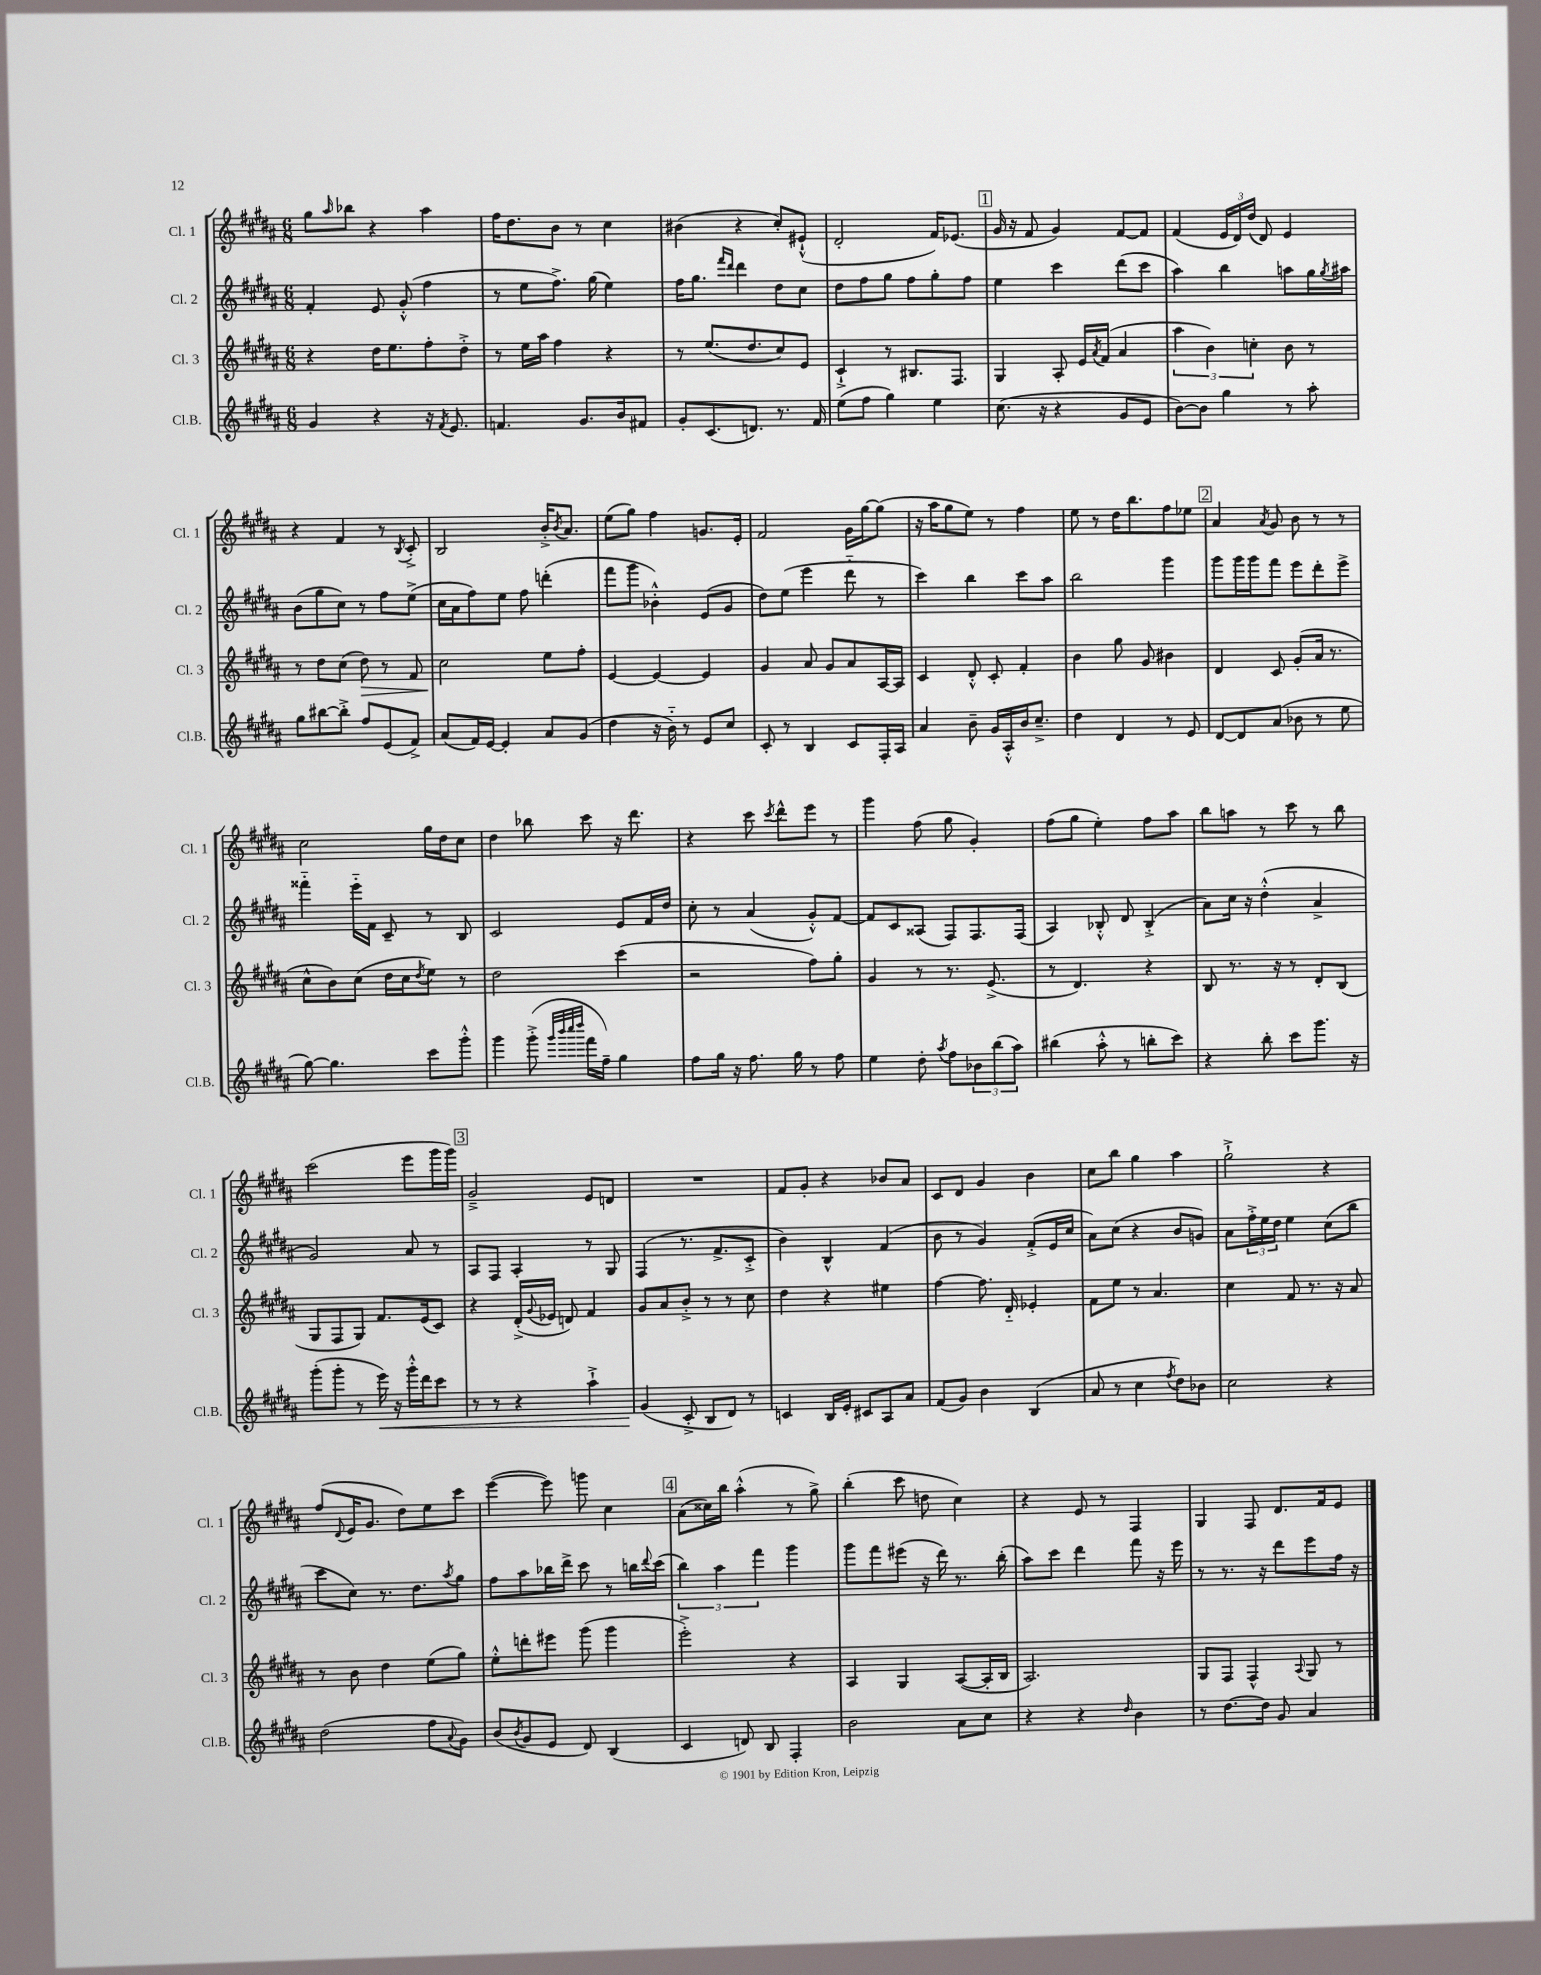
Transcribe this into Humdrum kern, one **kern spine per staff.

**kern	**dynam	**kern	**dynam	**kern	**kern
*part4	*part4	*part3	*part3	*part2	*part1
*staff4	*staff4	*staff3	*staff3	*staff2	*staff1
*I"Cl.B.	*	*I"Cl. 3	*	*I"Cl. 2	*I"Cl. 1
*I'Cl.B.	*	*I'Cl. 3	*	*I'Cl. 2	*I'Cl. 1
*clefG2	*	*clefG2	*	*clefG2	*clefG2
*k[f#c#g#d#a#]	*	*k[f#c#g#d#a#]	*	*k[f#c#g#d#a#]	*k[f#c#g#d#a#]
*M6/8	*	*M6/8	*	*M6/8	*M6/8
=1	=1	=1	=1	=1	=1
4g#/	.	4r	.	4f#'/	8gg#\L
.	.	.	.	.	16qqaa#/
.	.	.	.	.	8bb-X\J
4r	.	16dd#\KL	.	8e/	4r
.	.	8.ee\	.	.	.
.	.	.	.	(8g#'^^/	.
16r	.	8ff#'\	.	4ff#\	4aa#\
8qf#/	.	.	.	.	.
8.e/	.	.	.	.	.
.	.	8dd#'^\J	.	.	.
=2	=2	=2	=2	=2	=2
4.fn/	.	8r	.	8r	16ff#\KL
.	.	.	.	.	8.dd#\
.	.	16ee\LL	.	8ee\L	.
.	.	16aa#\JJ	.	.	.
.	.	4ff#\	.	8.ff#^\J)	8b\J
8.g#/L	.	.	.	.	8r
.	.	.	.	(16gg#\	.
.	.	4r	.	4ee\)	4cc#\
16b/k	.	.	.	.	.
8f#X/J	.	.	.	.	.
=3	=3	=3	=3	=3	=3
8g#'/L	.	8r	.	16ff#\KL	(4b#X\
.	.	.	.	8.gg#\J	.
(8.c#/	.	(8.ee/L	.	.	.
.	.	.	.	16qqfff#/LL	.
.	.	.	.	16qqddd#/JJ	.
.	.	.	.	4ddd#\	4r
8.dn/J)	.	8.dd#/	.	.	.
8.r	.	8cc#/)	.	8dd#\L	8cc#'/L)
.	.	8e/J	.	8cc#\J	(8e#X`^^/J
16f#/	.	.	.	.	.
=4	=4	=4	=4	=4	=4
(8ee\L	.	4c#`^/	.	8dd#\L	2d#'/
8ff#\J	.	.	.	8ff#\	.
4gg#\)	.	8r	.	8gg#\J	.
.	.	8.B#X/L	.	8ff#\L	.
4ee\	.	.	.	8gg#'\	16f#/KL)
.	.	8.F#/J	.	.	(8.e-X/J
.	.	.	.	8ff#\J	.
!!LO:REH:place=s1:t=1
=5	=5	=5	=5	=5	=5
(8.cc#\	.	4G#/	.	4ee\	16g#/
.	.	.	.	.	16r
.	.	.	.	.	8f#/
16r	.	.	.	.	.
4r	.	8A#'/	.	4ccc#\	4g#/)
.	.	16e/LL	.	.	.
.	.	8qa#/	.	.	.
.	.	(16f#/JJ	.	.	.
8g#/L	.	4a#/	.	(8ddd#\L	[8f#/L
8e/J	.	.	.	8ccc#\J	8f#/J]
=6	=6	=6	=6	=6	=6
[8b\L)	.	6aa#\	.	4aa#\)	(4f#/
8b\J]	.	.	.	.	.
.	.	6b\)	.	.	.
4gg#\	.	.	.	4bb\	24e/LL
.	.	.	.	.	24d#/)
.	.	6ccn'\	.	.	(24dd#/JJ
.	.	.	.	.	8d#/)
8r	.	8b\	.	8aan\L	4e/
8aa#'\	.	8r	.	16gg#\L	.
.	.	.	.	8qgg#/	.
.	.	.	.	16aa#X\JJ	.
!!LO:LB:g=z
=7	=7	=7	=7	=7	=7
8gg#\L	.	8r	.	(8b\L	4r
[8bb#X\	.	8dd#\L	.	8gg#\	.
8bb#'^\J]	.	(8cc#\J	.	8cc#\J)	4f#/
!	!	!	!LO:HP:b	!	!
8ff#/L	.	8dd#\)	>	8r	.
(8e/	.	8r	.	8ff#\L	8r
.	.	.	.	.	8qB/
8f#^/J)	.	8f#/	.	(8ee^\J	8c#'^/
=8	=8	=8	=8	=8	=8
(8a#/L	.	2cc#\	.	16cc#\LL	2B/
.	.	.	.	16a#\J	.
16f#/L)	.	.	.	8ff#\)	.
[16e/JJ	.	.	.	.	.
4e'/]	.	.	.	8ee\J	.
.	.	.	.	8ff#\	.
8a#/L	.	8ee\L	]	(4dddn'\	16b'^/KL
.	.	.	.	.	8qb/
.	.	.	.	.	8.a#/J
(8g#/J	.	8ff#'\J	.	.	.
=9	=9	=9	=9	=9	=9
4dd#\	.	[4e/	.	8fff#\L	(8ee\L
.	.	.	.	8ggg#\J	8gg#\J)
16r	.	4e/_	.	4b-X'^^\)	4ff#\
16b\)	.	.	.	.	.
8r	.	.	.	.	.
8e/L	.	4e/]	.	(8e/L	8.gn/L
8cc#/J	.	.	.	8g#/J	.
.	.	.	.	.	16e'/Jk
=10	=10	=10	=10	=10	=10
8c#'/	.	4g#/	.	8dd#\L)	2f#/
8r	.	.	.	(8ee\J	.
4B/	.	8a#/	.	4eee\	.
.	.	8g#/L	.	.	.
8c#/L	.	8a#/	.	8ddd#\	16g#\LL
.	.	.	.	.	[16gg#\J
16F#'/L	.	[16A#/L	.	8r	(8gg#\J]
16A#/JJ	.	16A#/JJ]	.	.	.
=11	=11	=11	=11	=11	=11
4a#/	.	4c#/	.	4ccc#\)	16r
.	.	.	.	.	16aa#\KL
.	.	.	.	.	8gg#\
8b~\	.	8d#'^^/	.	4bb\	8ee\J)
16g#/LL	.	8c#'/	.	.	8r
16A#'^^/	.	.	.	.	.
16b/J	.	4f#'/	.	8ccc#\L	4ff#\
8.cc#~^/J	.	.	.	.	.
.	.	.	.	8aa#\J	.
=12	=12	=12	=12	=12	=12
4dd#\	.	4b\	.	2bb\	8ee\
.	.	.	.	.	8r
4d#/	.	8gg#\	.	.	16dd#\KL
.	.	.	.	.	8.bb\
.	.	8g#/	.	.	.
8r	.	4b#X\	.	4ggg#\	8ff#\
8e/	.	.	.	.	8ee-X\J
!!LO:REH:place=s1:t=2
=13	=13	=13	=13	=13	=13
[8d#/L	.	4d#/	.	8ggg#\L	4a#/
8d#/]	.	.	.	16ggg#\L	.
.	.	.	.	16ggg#\J	.
.	.	.	.	.	8qa#/
(8a#/J	.	8c#/	.	8fff#\J	8g#/
8b-X\	.	(8g#'/L	.	8eee\L	8b\
8r	.	16a#/Jk	.	8ddd#'\	8r
.	.	8.r	.	.	.
8ee\	.	.	.	8eee^\J	8r
!!LO:LB:g=z
=14	=14	=14	=14	=14	=14
[8gg#\)	.	8cc#^^\L	.	4fff##X\	2cc#\
4.gg#\]	.	8b\)	.	.	.
.	.	(8cc#\J	.	16eee\LL	.
.	.	.	.	16f#\JJ	.
.	.	16dd#\LL	.	8c#~/	.
.	.	16cc#\J	.	.	.
.	.	8qdd#/	.	.	.
8ccc#\L	.	8ee\J)	.	8r	16gg#\LL
.	.	.	.	.	16dd#\J
8ggg#'^^\J	.	8r	.	8B/	8cc#\J
=15	=15	=15	=15	=15	=15
4ggg#\	.	2dd#\	.	2c#/	4dd#\
(8ggg#'^\	.	.	.	.	8bb-X\
32qqggg#/LLL	.	.	.	.	.
32qqbbb/	.	.	.	.	.
32qqcccc#/	.	.	.	.	.
32qqdddd#/JJJ	.	.	.	.	.
16fff#\LL	.	.	.	.	8ccc#\
16ff#~\JJ)	.	.	.	.	.
4gg#\	.	(4ccc#\	.	8e/L	16r
.	.	.	.	.	8.ddd#\
.	.	.	.	16f#/L	.
.	.	.	.	16dd#/JJ	.
=16	=16	=16	=16	=16	=16
8ff#\L	.	2r	.	8cc#'\	4r
16gg#\Jk	.	.	.	8r	.
16r	.	.	.	.	.
8.ff#\	.	.	.	(4a#/	8ccc#\
.	.	.	.	.	8qccc#/
.	.	.	.	.	8ddd#^^\L
16gg#\	.	.	.	.	.
8r	.	8ff#\L)	.	8g#'^^/L)	8eee\J
8ff#\	.	8gg#'\J	.	[8f#/J	8r
=17	=17	=17	=17	=17	=17
4ee\	.	4g#/	.	8f#/L]	4ggg#\
.	.	.	.	8c#/	.
8dd#'\	.	8r	.	(8A##X/J	(8ff#\
8qaa#/	.	.	.	.	.
8ff#\L	.	8.r	.	8F#/L)	8gg#\
12b-X\	.	.	.	8.F#/	4g#'/)
.	.	(8.e^/	.	.	.
(12bb\	.	.	.	.	.
12aa#\J)	.	.	.	.	.
.	.	.	.	(16F#/Jk	.
=18	=18	=18	=18	=18	=18
(4bb#X\	.	8r	.	4A#/)	(8ff#\L
.	.	4.d#/)	.	.	8gg#\J
8aa#'^^\	.	.	.	8B-X'^^/	4ee'\)
8r	.	.	.	8d#/	.
8bbn'\L	.	4r	.	(4B-'^/	8ff#\L
8ccc#\J)	.	.	.	.	8aa#\J
=19	=19	=19	=19	=19	=19
4r	.	8B/	.	8a#\L)	8bb\L
.	.	8.r	.	16cc#\Jk	8aan\J
.	.	.	.	16r	.
8bb'\	.	.	.	(4dd#'^^\	8r
.	.	16r	.	.	.
8ccc#\L	.	8r	.	.	8ccc#\
8.ggg#\J	.	8d#'/L	.	4a#^/	8r
.	.	(8B/J	.	.	8bb\
16r	.	.	.	.	.
!!LO:LB:g=z
=20	=20	=20	=20	=20	=20
(8ggg#'\L	.	8G#/L	.	2g#/)	(2ccc#\
8ggg#'\J	.	8F#/	.	.	.
8r	.	8G#/J)	.	.	.
!	!LO:HP:b	!	!	!	!
16eee\)	<	8.f#/L	.	.	.
16r	.	.	.	.	.
16ggg#'^^\LL	.	.	.	8a#/	8eee\L
16ddd#\J	.	(16e/k	.	.	.
8ccc#\J	.	8c#/J)	.	8r	16ggg#\L
.	.	.	.	.	16ggg#\JJ)
!!LO:REH:place=s1:t=3
=21	=21	=21	=21	=21	=21
8r	.	4r	.	8A#/L	2g#~^/
8r	.	.	.	8F#/J	.
4r	.	(16d#'^/LL	.	4A#'/	.
.	.	8qqg#/	.	.	.
.	.	16e-X/JJ	.	.	.
.	.	8dn/)	.	.	.
4aa#`^\	.	4f#/	.	8r	8e/L
.	.	.	.	8G#/	8dn/J
=22	=22	=22	=22	=22	=22
(4g#/	.	8g#/L	.	(4F#/	2.r
.	.	8a#/	.	.	.
8c#'^/	[	8b'^/J	.	8.r	.
8B/L	.	8r	.	.	.
.	.	.	.	8.f#^/L	.
8d#/J)	.	8r	.	.	.
8r	.	8cc#\	.	8c#'^/J	.
=23	=23	=23	=23	=23	=23
4cn/	.	4dd#\	.	4b\)	8f#/L
.	.	.	.	.	8g#'/J
16B/LL	.	4r	.	4B^^/	4r
16e'/JJ	.	.	.	.	.
8c#X/L	.	.	.	.	.
8A#/	.	4ee#X\	.	(4f#/	8b-X/L
8a#/J	.	.	.	.	8a#/J
=24	=24	=24	=24	=24	=24
(8f#/L	.	[4ff#\	.	8b\	8c#/L
8g#/J)	.	.	.	8r	8d#/J
4b\	.	8.ff#\]	.	4g#/)	4g#/
.	.	16d#/	.	.	.
(4B/	.	4e-X'/	.	(8f#'^/L	4b\
.	.	.	.	16e/L	.
.	.	.	.	16cc#/JJ	.
=25	=25	=25	=25	=25	=25
8a#/	.	8f#\L	.	8a#\L)	8cc#\L
8r	.	8ee\J	.	(8cc#\J	8bb\J
4cc#\	.	8r	.	4r	4gg#\
.	.	4.a#/	.	.	.
8qff#/	.	.	.	.	.
8dd#\L)	.	.	.	8b/L	4aa#\
8b-X\J	.	.	.	8gn/J)	.
=26	=26	=26	=26	=26	=26
2cc#\	.	4cc#\	.	8a#\L	2gg#`^\
.	.	.	.	24ff#'^\L	.
.	.	.	.	24ee\	.
.	.	.	.	24dd#\JJ	.
.	.	8f#/	.	4ee\	.
.	.	8.r	.	.	.
4r	.	.	.	(8cc#\L	4r
.	.	16r	.	.	.
.	.	8a#/	.	8bb\J	.
!!LO:LB:g=z
=27	=27	=27	=27	=27	=27
(2dd#\	.	8r	.	8ccc#\L	(8ff#/L
.	.	.	.	.	8qqd#/
.	.	8b\	.	8cc#\J)	16e/K
.	.	.	.	.	8.g#/J
.	.	4dd#\	.	8.r	.
.	.	.	.	.	8dd#\L)
.	.	.	.	8.dd#\L	.
8ff#\L	.	(8ee\L	.	.	8ee\
8qqa#/	.	.	.	8qaa#/	.
8g#\J)	.	8gg#\J)	.	8gg#\J	8ccc#\J
=28	=28	=28	=28	=28	=28
(8b/L	.	8ee'^^\L	.	8ff#\L	([4eee\
8qb/	.	.	.	.	.
8g#/	.	8dddn'\	.	8aa#\	.
8e/J	.	8eee#X\J	.	16bb-X\L	8eee\])
.	.	.	.	16ddd#^\JJ	.
8d#/)	.	(8ggg#\	.	8ccc#\	8gggn\
(4B/	.	4ggg#\	.	8r	4cc#\
.	.	.	.	16bbn\LL	.
.	.	.	.	8qqddd#/	.
.	.	.	.	(16ccc#\JJ	.
!!LO:REH:place=s1:t=4
=29	=29	=29	=29	=29	=29
4c#/	.	2eee'^\)	.	6bb\)	(8a#\L
.	.	.	.	.	16cc##X\L)
.	.	.	.	6aa#\	.
.	.	.	.	.	16bb\JJ
8dn/)	.	.	.	.	(4aa#'^^\
.	.	.	.	6fff#\	.
8B/	.	.	.	.	.
4F#'/	.	4r	.	4ggg#\	8r
.	.	.	.	.	8gg#^\)
=30	=30	=30	=30	=30	=30
2b\	.	4A#/	.	8ggg#\L	(4bb'\
.	.	.	.	8fff#\	.
.	.	4G#/	.	(8eee#X\J	8ccc#\
.	.	.	.	16r	8ddn\
.	.	.	.	16ddd#\)	.
8a#\L	.	([8A#/L	.	8.r	4cc#\)
8cc#\J	.	16A#'/L]	.	.	.
.	.	16B/JJ	.	(16bb'\	.
=31	=31	=31	=31	=31	=31
4r	.	2.A#/)	.	8aa#\L)	4r
.	.	.	.	8ccc#\J	.
4r	.	.	.	4ddd#\	8e/
.	.	.	.	.	8r
16qqdd#/	.	.	.	.	.
4b\	.	.	.	8fff#\	4F#/
.	.	.	.	16r	.
.	.	.	.	16eee\	.
=32	=32	=32	=32	=32	=32
8r	.	8G#/L	.	8r	4G#/
[8.dd#\L	.	8F#/J	.	8.r	.
.	.	4F#^^/	.	.	8F#/
16dd#\Jk]	.	.	.	16r	.
8g#/	.	.	.	8ddd#\L	8.d#/L
.	.	8qqA#/	.	.	.
4a#/	.	8G#/	.	8eee\	.
.	.	.	.	.	16f#/k
.	.	8r	.	16ff#\Jk	8e/J
.	.	.	.	16r	.
==	==	==	==	==	==
*-	*-	*-	*-	*-	*-
